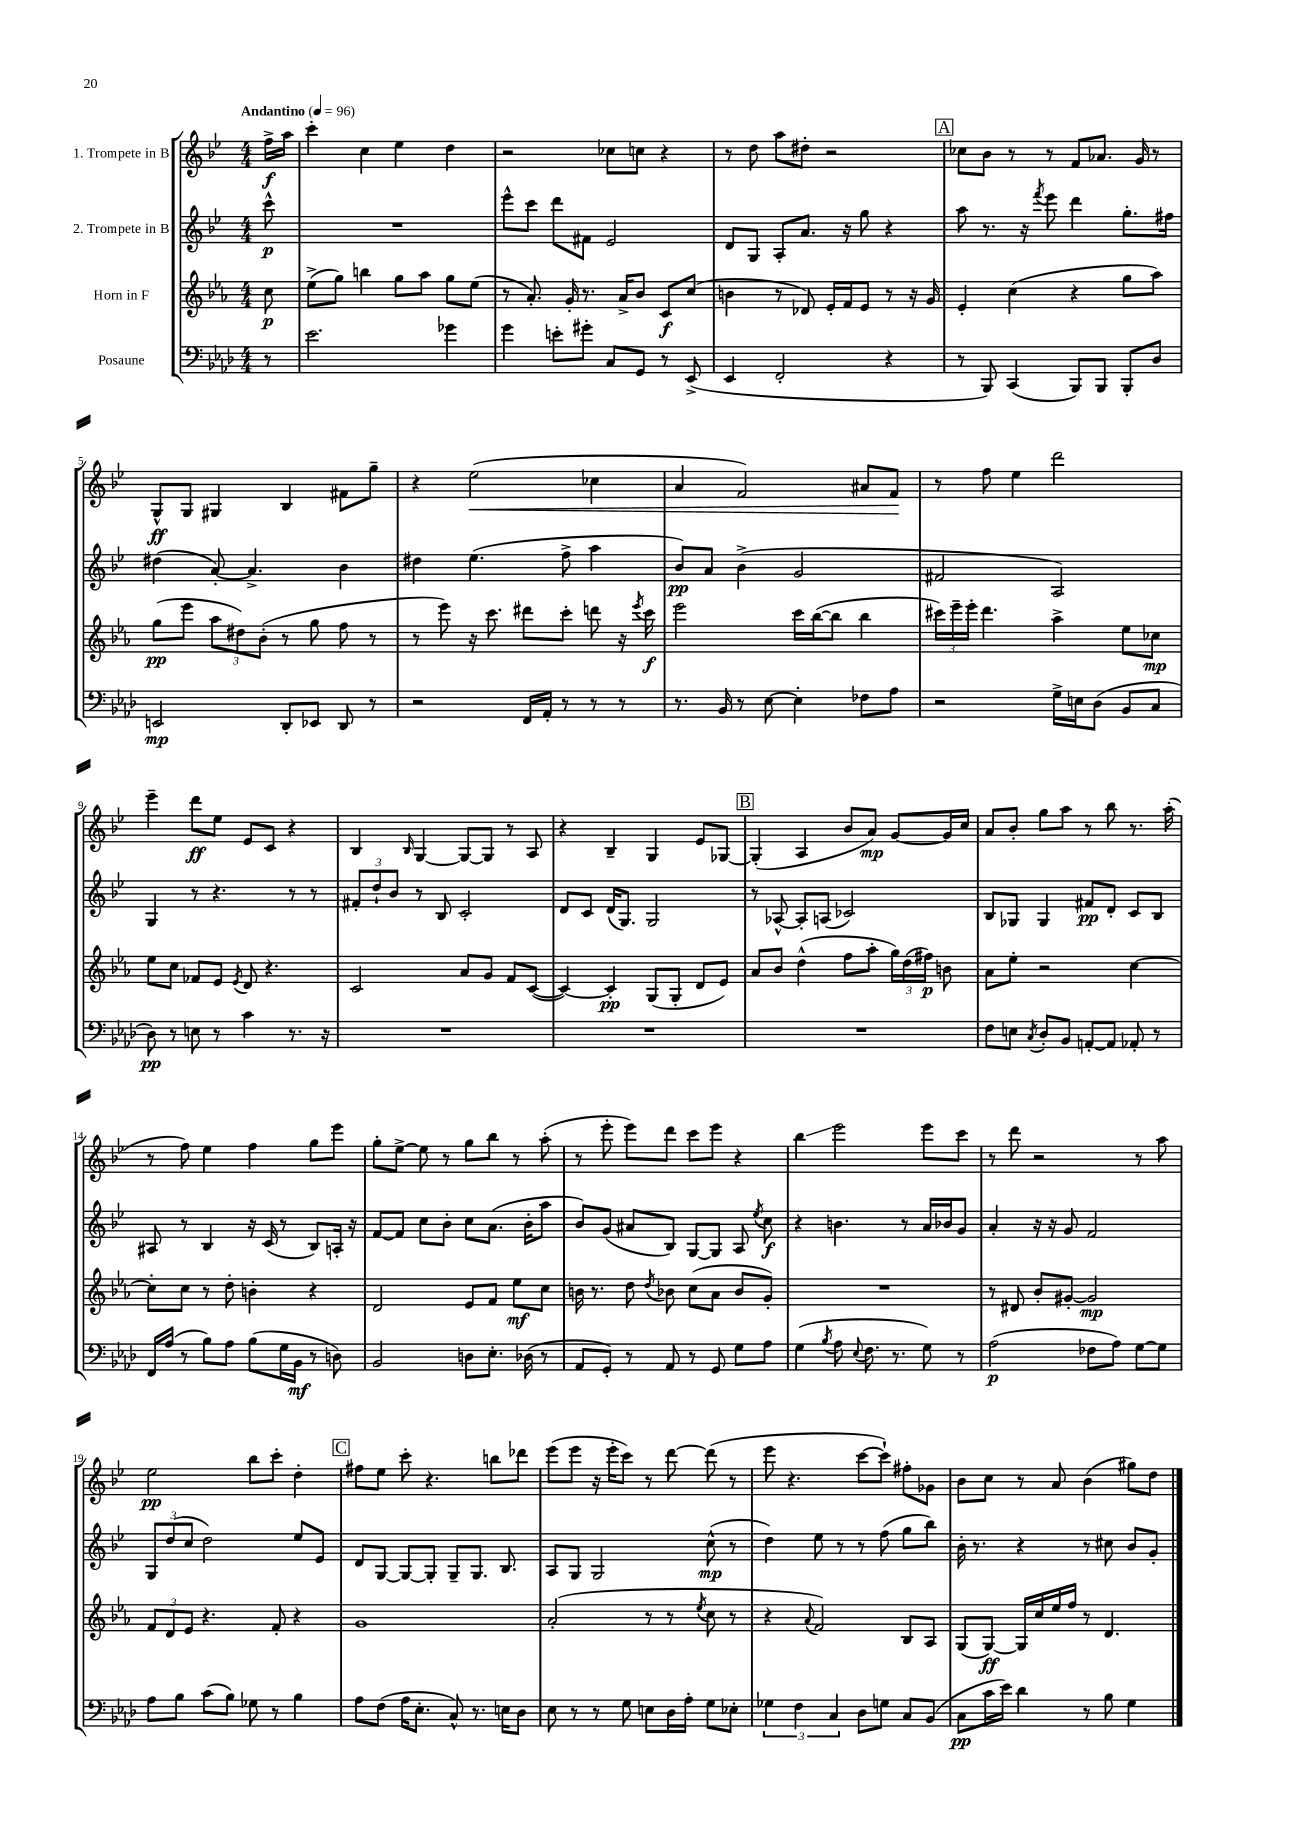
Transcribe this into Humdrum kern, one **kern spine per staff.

**kern	**kern	**kern	**kern
*staff4	*staff3	*staff2	*staff1
*clefF4	*clefG2	*clefG2	*clefG2
*k[b-e-a-d-]	*k[b-e-a-]	*k[b-e-]	*k[b-e-]
*M4/4	*M4/4	*M4/4	*M4/4
*MM96	*MM96	*MM96	*MM96
8r	8cc\	8ccc^^\	16ff^\LL
.	.	.	16aa\JJ
=	=	=	=
2.e-\	(8ee-^\L	1r	4ccc'\
.	8gg\J)	.	.
.	4bb\	.	4cc\
.	8gg\L	.	4ee-\
.	8aa-\J	.	.
4g-\	8gg\L	.	4dd\
.	(8ee-\J	.	.
=	=	=	=
4g\	8r	8eee-^^\L	2r
.	8.a-'/)	8ccc\J	.
8e'\L	.	8ddd\L	.
.	16g'/	.	.
8g#'\J	8.r	8f#\J	.
8C/L	.	2e-/	8cc-\L
.	16a-^/LK	.	.
8GG/J	8b-/J	.	8cc\J
8r	8c/L	.	4r
(8EE-^/	(8cc/J	.	.
=	=	=	=
4EE-/	4b\	8d/L	8r
.	.	8G/J	8dd\
2FF'/	8r	8A'/L	8aa\L
.	8d-/)	8.a/J	8dd#'\J
.	16e-'/LL	.	2r
.	16f/J	16r	.
.	8e-/J	8gg\	.
4r	8r	4r	.
.	16r	.	.
.	16g/	.	.
=	=	=	=
8r	4e-'/	8aa\	8cc-\L
8BBB-/)	.	8.r	8b-\J
(4CC/	(4cc\	.	8r
.	.	16r	.
.	.	8qfff/	.
.	.	8eee-\	8r
8BBB-/L)	4r	4ddd\	8f/L
8BBB-/J	.	.	8.a-/J
8BBB-'/L	8gg\L	8.gg'\L	.
.	.	.	16g/
8D-/J	8aa-\J)	.	8r
.	.	16ff#\Jk	.
=	=	=	=
2EE/	(8gg\L	(4dd#\	8G^^/L
.	8eee-\J	.	8G/J
.	12aa-\L	[8a'/)	4G#/
.	12dd#\)	.	.
.	.	4.a^/]	.
.	(12b-'\J	.	.
8DD-'/L	8r	.	4B-/
8EE-/J	8gg\	.	.
8DD-/	8ff\	4b-\	8f#\L
8r	8r	.	8gg~\J
=	=	=	=
2r	8r	4dd#\	4r
.	8eee-\)	.	.
.	16r	(4.ee-\	(2ee-\
.	8.ccc\	.	.
16FF/LL	8ddd#\L	.	.
16AA-'/JJ	.	.	.
8r	8ccc'\J	8ff^\	.
8r	8ddd\	4aa\	4cc-\
8r	16r	.	.
.	8qeee-/	.	.
.	16ccc\	.	.
=	=	=	=
8.r	2eee-\	8b-/L)	4a/
.	.	8a/J	.
16BB-/	.	.	.
8r	.	(4b-^\	2f/)
[8E-\	.	.	.
4E-'\]	16ccc\LL	2g/	.
.	([16bb-\J	.	.
.	8bb-\]J	.	.
8F-\L	4bb-\	.	8a#/L
8A-\J	.	.	8f/J
=	=	=	=
2r	24ccc#\LL)	2f#/	8r
.	24eee-~\	.	.
.	24eee-'\JJ	.	.
.	4.ddd\	.	8ff\
.	.	.	4ee-\
16G^\LL	4aa-^\	2A/)	2ddd\
16E\J	.	.	.
(8D-\J	.	.	.
8BB-/L	8ee-\L	.	.
8C/J	8cc-\J	.	.
=	=	=	=
8D-\)	8ee-\L	4G/	4eee-~\
8r	8cc\J	.	.
8E\	8f-/L	8r	8ddd\L
8r	8e-/J	4.r	8ee-\J
.	8qe-/	.	.
4c\	8d/	.	8e-/L
.	4.r	.	8c/J
8.r	.	8r	4r
.	.	8r	.
16r	.	.	.
=	=	=	=
1r	2c/	12f#'/L	4B-/
.	.	12dd`/	.
.	.	12b-/J	.
.	.	.	16qqB-/
.	.	8r	[4G/
.	.	8B-/	.
.	8a-/L	2c'/	8G/_L
.	8g/J	.	8G/]J
.	8f/L	.	8r
.	([8c/J	.	8A/
=	=	=	=
1r	4c/_)	8d/L	4r
.	.	8c/J	.
.	4c'/]	(16d/LK	4B-~/
.	.	8.G/J)	.
.	(8G/L	2G/	4G/
.	8G'/J	.	.
.	8d/L	.	8e-/L
.	8e-/J)	.	[8G-/J
=	=	=	=
1r	8a-/L	8r	(4G-'/]
.	8b-/J	[8A-^^/	.
.	(4dd^^\	8A-'/]L	4A/
.	.	(8A/J	.
.	8ff\L	2c-/)	8b-/L
.	8aa-'\J	.	8a/J)
.	24gg\LL)	.	[8g/L
.	(24dd\	.	.
.	24ff#\JJ)	.	.
.	8b\	.	16g/]L
.	.	.	16cc/JJ
=	=	=	=
8F\L	8a-\L	8B-/L	8a/L
8E\J	8ee-'\J	8G-/J	8b-'/J
8qC/	.	.	.
8D-'/L	2r	4G-/	8gg\L
8BB-/J	.	.	8aa\J
[8AA'/L	.	8f#/L	8r
8AA/]J	.	8d'/J	8bb-\
8AA-'/	[4cc\	8c/L	8.r
8r	.	8B-/J	.
.	.	.	(16aa'\
=	=	=	=
16FF/LL	8cc'\]L	8A#/	8r
(16A-/JJ	.	.	.
8r	8cc\J	8r	8ff\)
8B-\L)	8r	4B-/	4ee-\
8A-\J	8dd'\	.	.
(8B-\L	4b'\	16r	4ff\
.	.	(16c/	.
16G\L	.	8r	.
16BB-\JJ	.	.	.
8r	4r	8B-/L)	8gg\L
8D\)	.	16A'/Jk	8eee-\J
.	.	16r	.
=	=	=	=
2BB-/	2d/	[8f/L	8gg'\L
.	.	8f/]J	[8ee-^\J
.	.	8cc\L	8ee-\]
.	.	8b-'\J	8r
8D\L	8e-/L	8cc\L	8gg\L
8.E-'\J	8f/J	(8.a\J	8bb-\J
.	8ee-\L	.	8r
(16D-\	.	16b-'\LK	.
8r	8cc\J	8aa\J	(8aa'\
=	=	=	=
8AA-/L	16b\	8b-/L)	8r
.	8.r	.	.
8GG'/J)	.	(8g/J	8eee-'\
8r	8dd\	8a#/L	8eee-\L)
.	8qdd/	.	.
8AA-/	8b-\	8B-/J)	8ddd\J
8r	(8cc\L	[8G/L	8ccc\L
8GG/	8a-\J	8G/]J	8eee-\J
8G\L	8b-/L	8A/	4r
.	.	8qee-/	.
8A-\J	8g'/J)	8cc\	.
=	=	=	=
(4G\	1r	4r	4bb-\
8qB-/	.	.	.
8A-\	.	4.b\	2eee-\
8qqE-/	.	.	.
8.F\	.	.	.
8.r	.	.	.
.	.	8r	.
8G\)	.	16a/LL	8eee-\L
.	.	16b-/J	.
8r	.	8g/J	8ccc\J
=	=	=	=
(2A-\	8r	4a'/	8r
.	8d#/	.	8ddd\
.	8b-'/L	16r	2r
.	.	16r	.
.	[8g#'/J	8g/	.
8F-\L	2g#/]	2f/	.
8A-\J)	.	.	.
[8G\L	.	.	8r
8G\]J	.	.	8aa\
=	=	=	=
8A-\L	12f/L	12G/L	2ee-\
.	12d/	(12dd/	.
8B-\J	.	.	.
.	12e-/J	12cc/J	.
(8c\L	4.r	2dd\)	.
8B-\J)	.	.	.
8G-\	.	.	8bb-\L
8r	8f'/	.	8ccc'\J
4B-\	4r	8ee-/L	4dd'\
.	.	8e-/J	.
=	=	=	=
8A-\L	1g	8d/L	8ff#\L
(8F\J	.	[8G/J	8ee-\J
16A-\LK	.	8G/_L	8ccc'\
8.E-'\J	.	.	.
.	.	8G'/]J	4.r
8C^^/)	.	8G~/L	.
8.r	.	8.G/J	.
.	.	.	8bb\L
16E\LK	.	8.B-/	.
8D-\J	.	.	8ddd-\J
=	=	=	=
8E-\	(2a-'/	8A/L	(8eee-\L
8r	.	8G/J	8eee-\J
8r	.	2G/	16r
.	.	.	16eee-'\LK
8G\	.	.	8ccc\J)
8E\L	8r	.	8r
16D-\L	8r	.	[8ddd\
16A-'\JJ	.	.	.
.	8qee-/	.	.
8G\L	8cc\	(8cc^^\	(8ddd\]
8E-'\J	8r	8r	8r
=	=	=	=
6G-\	4r	4dd\)	8eee-\
.	.	.	4.r
6F\	.	.	.
.	8qqa-/	.	.
.	2f/)	8ee-\	.
6C/	.	.	.
.	.	8r	.
8D-\L	.	8r	[8ccc\L
8G\J	.	(8ff\	8ccc`\]J)
8C/L	8B-/L	8gg\L	8ff#'\L
(8BB-/J	8A-/J	8bb-\J)	8g-\J
=	=	=	=
8C\L	(8G/L	16b-'\	8b-\L
.	.	8.r	.
16c\L	[8G/J)	.	8cc\J
16e-\JJ)	.	.	.
4d-\	16G/]LL	4r	8r
.	16cc/	.	.
.	16ee-/	.	8a/
.	16ff/JJ	.	.
8r	8r	8r	(4b-\
8B-\	4.d/	8cc#\	.
4G\	.	8b-/L	8gg#\L)
.	.	8g'/J	8dd\J
==	==	==	==
*-	*-	*-	*-
